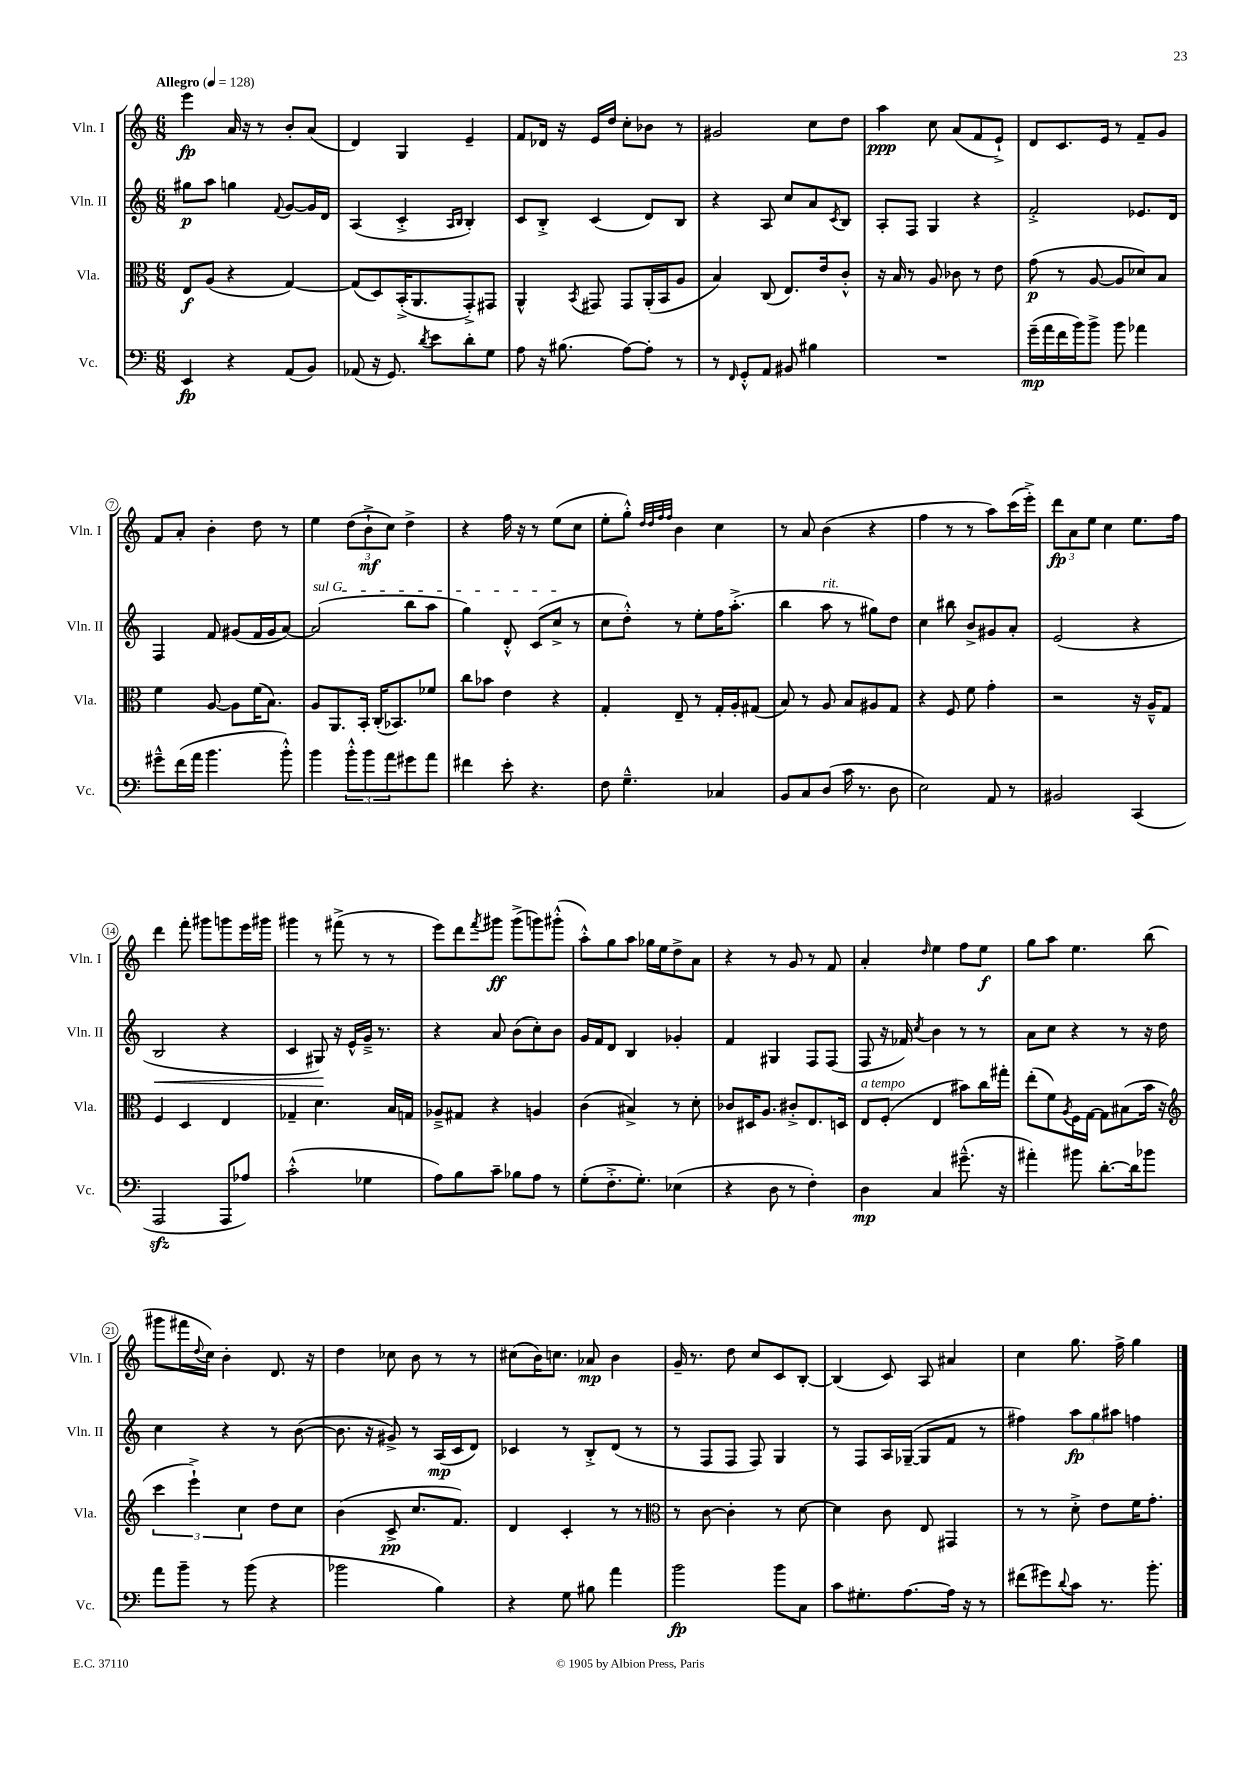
<<
\new StaffGroup <<
\new Staff = "s0" \with { instrumentName = "Vln. I" shortInstrumentName = "Vln. I" } {
    \clef treble \key c \major \numericTimeSignature \time 6/8 \tempo "Allegro" 4 = 128
    e'''4\fp a'16 r16 r8 b'8-. a'8( |
    d'4) g4 e'4-- |
    f'8 des'16 r16 e'16 d''16 c''8-. bes'8 r8 |
    gis'2 c''8 d''8 |
    a''4\ppp c''8 a'8( f'8 e'8-!->) |
    d'8 c'8. e'16 r8 f'8-- g'8 |
    f'8 a'8-. b'4-. d''8 r8 |
    e''4 \tuplet 3/2 { d''8( b'8-!->\mf c''8) } d''4-> |
    r4 f''16 r16 r8 e''8( c''8 |
    e''8-. g''8-.-^) \grace { d''32 d''32 f''32 f''32 } b'4 c''4 |
    r8 a'8 b'4( r4 |
    f''4 r8 r8 a''8) c'''16( e'''16-.->) |
    \tuplet 3/2 { d'''8\fp a'8 e''8 } c''4 e''8. f''16 |
    d'''4 f'''8-. gis'''8 g'''8 e'''16 gis'''16 |
    gis'''4 r8 fis'''8->( r8 r8 |
    e'''8) d'''8 \acciaccatura { f'''8 } gis'''8\ff gis'''8->( g'''8) gis'''8-.-^( |
    a''8-.-^) g''8 a''8 ges''16 e''16 d''8-> a'8 |
    r4 r8 g'8 r8 f'8 |
    a'4-. \grace { d''16 } e''4 f''8 e''8\f |
    g''8 a''8 e''4. b''8( |
    gis'''8 fis'''16 \appoggiatura { d''8 } c''16) b'4-. d'8. r16 |
    d''4 ces''8 b'8 r8 r8 |
    cis''8( b'16) c''8. aes'8\mp b'4 |
    g'16-- r8. d''8 c''8 c'8 b8~-. |
    b4( c'8) a8 ais'4 |
    c''4 g''8. f''16-> g''4 \bar "|." |
}
\new Staff = "s1" \with { instrumentName = "Vln. II" shortInstrumentName = "Vln. II" } {
    \clef treble \key c \major \numericTimeSignature \time 6/8
    gis''8\p a''8 g''4 \appoggiatura { f'8 } g'8~ g'16 d'16 |
    a4( c'4-.-> \grace { a16 b16 } b4-.) |
    c'8 b8-.-> c'4( d'8) b8 |
    r4 a8 c''8 a'8 \acciaccatura { c'8 } b8 |
    a8-. f8 g4 r4 |
    f'2-.-> ees'8. d'16 |
    f4 f'8 gis'8( f'16 gis'16 a'8~) |
    \once \override TextSpanner.bound-details.left.text = \markup { \italic "sul G" } a'2\startTextSpan( b''8 a''8 |
    g''4) d'8-.-^ c'8( c''8->\stopTextSpan r8 |
    c''8 d''8-.-^) r8 e''8-. f''16 a''8.-.->( |
    b''4 a''8^\markup { \italic "rit." } r8 gis''8) d''8 |
    c''4 bis''8 b'8-> gis'8 a'8-. |
    e'2( r4 |
    b2\< r4 |
    c'4 gis8\!) r16 e'16-^ g'16---> r8. |
    r4 a'8 b'8( c''8-.) b'8 |
    g'16 f'16 d'8 b4 ges'4-. |
    f'4 gis4 f8 f8( |
    f8 r16 fes'16) \acciaccatura { c''8 } b'4 r8 r8 |
    a'8 c''8 r4 r8 r16 d''16 |
    c''4 r4 r8 b'8~( |
    b'8. r16 gis'8->) r8 a16\mp( c'16 d'8) |
    ces'4 r8 b8-.-> d'8( r8 |
    r8 f8 f8 f8) g4 |
    r8 f8 a16 ges16~--( ges8 f'8 r8 |
    fis''4) \tuplet 3/2 { a''8\fp g''8 ais''8 } f''4 \bar "|." |
}
\new Staff = "s2" \with { instrumentName = "Vla." shortInstrumentName = "Vla." } {
    \clef alto \key c \major \numericTimeSignature \time 6/8
    e8\f a8( r4 g4~) |
    g8( d8) b,16-.->( a,8. g,8-.->) gis,8 |
    a,4-^ \acciaccatura { b,8 } gis,8 gis,8 a,16-.( b,16 a8 |
    b4) c8( e8.) e'16 c'8-.-^ |
    r16 b16 r8 a8 ces'8 r8 e'8 |
    g'8\p( r8 a8~ a8 des'8) b8 |
    f'4 a8~ a8 f'16( b8.) |
    a8 a,8. b,16-. c16-.( bes,8.) fes'8 |
    c''8 bes'8 e'4 r4 |
    g4-. e8-- r8 g16-. a16-. gis8( |
    b8) r8 a8 b8 ais8 g8 |
    r4 f8 f'8 g'4-. |
    r2 r16 a16---^ g8 |
    f4 d4 e4 |
    ges4-- d'4. b16 g16 |
    aes8---> gis8 r4 a4 |
    c'4( bis4->) r8 d'8-. |
    ces'8 dis16 a8. cis'8-.-> e8. d16 |
    e8^\markup { \italic "a tempo" } f8-.( e4 bis'8) c''16 gis''16-. |
    e''8-.( f'8) \acciaccatura { a8 } f16 g16~ g8 bis8( b'16 r16 |
    \clef treble \tuplet 3/2 { c'''4 e'''4-!->) c''4 } d''8 c''8 |
    b'4( c'8->\pp c''8. f'8.) |
    d'4 c'4-. r8 r8 |
    \clef alto r8 c'8~ c'4-. r8 d'8~ |
    d'4 c'8 e8 gis,4 |
    r8 r8 d'8-.-> e'8 f'16 g'8.-. \bar "|." |
}
\new Staff = "s3" \with { instrumentName = "Vc." shortInstrumentName = "Vc." } {
    \clef bass \key c \major \numericTimeSignature \time 6/8
    e,4\fp r4 a,8( b,8) |
    aes,8( r16 g,8.) \acciaccatura { d'8 } e'8 d'8-. g8 |
    a8 r16 bis8.( a8~) a8-. r8 |
    r8 \grace { f,16 } g,8-.-^ a,8 bis,8 bis4 |
    R2. |
    g'16--\mp( a'16 f'16 b'16) b'8-> b'8 aes'4 |
    gis'8---^ f'16( a'16 b'4. b'8-.-^) |
    b'4 \tuplet 3/2 { b'8-.-^ b'8 a'8 } gis'8 a'8 |
    fis'4 e'8-. r4. |
    f8 g4.---^ ces4 |
    b,8 c8 d8( c'16 r8. d8 |
    e2) a,8 r8 |
    bis,2 c,4( |
    a,,2\sfz a,,8 aes8) |
    c'2-.-^( ges4 |
    a8) b8 c'8-- bes8 a8 r8 |
    g8-.( f8.-.-> g8.-.) ees4( |
    r4 d8 r8 f4-.) |
    d4\mp c4 gis'8.---^( r16 |
    ais'4-.) bis'8 d'8.~-. d'16 bes'8 |
    a'8 b'8-- r8 b'8( r4 |
    bes'2 b4) |
    r4 g8 bis8 a'4 |
    b'2\fp b'8 c8 |
    c'8 gis8.-. a8.~ a16 r16 r8 |
    fis'8( gis'8) \appoggiatura { d'8 } c'8 r8. b'8.-. \bar "|." |
}
>>
>>
\layout { \context { \Score \override BarNumber.stencil = #(make-stencil-circler 0.1 0.3 ly:text-interface::print) } }
